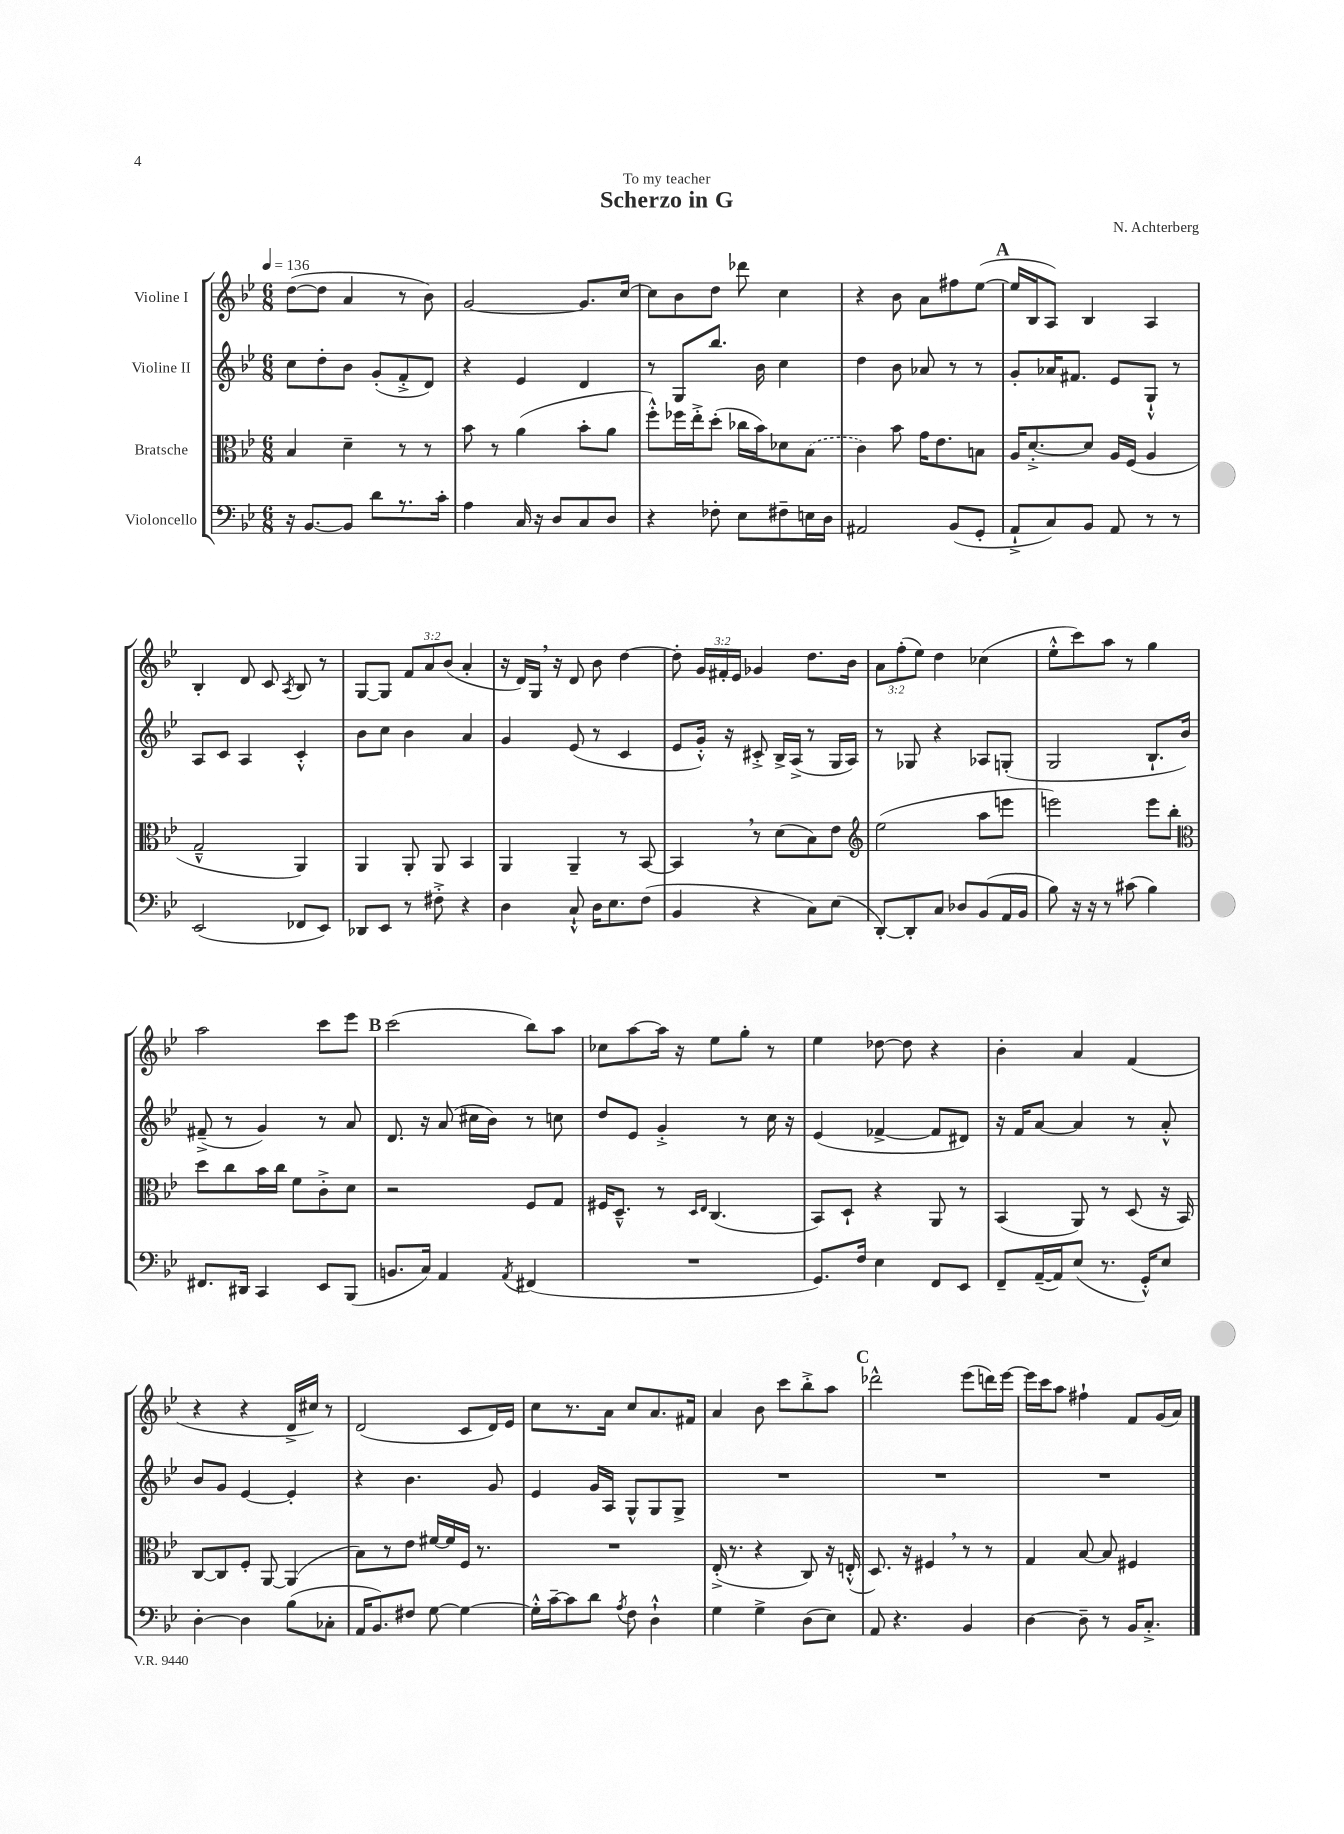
\header { title = "Scherzo in G" composer = "N. Achterberg" dedication = "To my teacher" }
<<
\new StaffGroup <<
\new Staff = "s0" \with { instrumentName = "Violine I" } {
    \clef treble \key bes \major \numericTimeSignature \time 6/8 \override Staff.TupletNumber.text = #tuplet-number::calc-fraction-text \tempo 4 = 136
    \autoBeamOff d''8[~( d''8] a'4 r8 bes'8) |
    g'2~ g'8.[ c''16]~ |
    c''8[ bes'8 d''8] des'''8 c''4 |
    r4 bes'8 a'8[ fis''8 ees''8]~( |
    \mark \markup { \bold "A" } ees''16[ bes16 a8]) bes4 a4 |
    bes4-. d'8 c'8 \acciaccatura { a8 } bes8 r8 |
    g8[~ g8] \tuplet 3/2 { f'8[ a'8 bes'8]( } a'4-. |
    r16 d'16[) g16] \breathe r16 d'8 bes'8 d''4~ |
    d''8-. \tuplet 3/2 { g'16[ fis'16-. ees'16] } ges'4 d''8.[ bes'16] |
    \tuplet 3/2 { a'8[ f''8-.( ees''8]) } d''4 ces''4( |
    ees''8[-.-^ c'''8) a''8] r8 g''4 |
    a''2 c'''8[ ees'''8] |
    \mark \markup { \bold "B" } c'''2( bes''8[) a''8] |
    ces''8[ a''8~ a''16] r16 ees''8[ g''8]-. r8 |
    ees''4 des''8~ des''8 r4 |
    bes'4-. a'4 f'4( |
    r4 r4 d'16[-> cis''16]) r8 |
    d'2( c'8[ d'16) ees'16] |
    c''8[ r8. a'16] c''8[ a'8. fis'16] |
    a'4 bes'8 c'''8[ bes''8-.-> a''8] |
    \mark \markup { \bold "C" } des'''2-^ ees'''8[( d'''16) ees'''16]~ |
    ees'''16[ c'''16 a''8] fis''4-! f'8[ g'16( a'16]) \bar "|." |
}
\new Staff = "s1" \with { instrumentName = "Violine II" } {
    \clef treble \key bes \major \numericTimeSignature \time 6/8
    \autoBeamOff c''8[ d''8-. bes'8] g'8[-.( f'8-.-> d'8]) |
    r4 ees'4 d'4 |
    r8 g8[ bes''8.] bes'16 c''4 |
    d''4 bes'8 aes'8 r8 r8 |
    \mark \markup { \bold "A" } g'8[-. aes'16 fis'8.] ees'8[ g8]-!-^ r8 |
    a8[ c'8] a4 c'4-.-^ |
    bes'8[ c''8] bes'4 a'4 |
    g'4 ees'8( r8 c'4 |
    ees'8[ g'16]-.-^) r16 cis'8-.-> bes16[-> a16]->( r8 g16[ a16]) |
    r8 ges8 r4 aes8[ g8]-.( |
    g2 bes8.[-! bes'16]) |
    fis'8--->( r8 g'4) r8 a'8 |
    \mark \markup { \bold "B" } d'8. r16 a'8( cis''16[ bes'16]) r8 c''8 |
    d''8[ ees'8] g'4-.-> r8 c''16 r16 |
    ees'4( fes'4~-> fes'8[ dis'8]) |
    r16 f'16[ a'8]~ a'4 r8 a'8-.-^ |
    bes'8[ g'8] ees'4~ ees'4-. |
    r4 bes'4. g'8 |
    ees'4 g'16[ a16] g8[-^ g8 g8]-> |
    R2. |
    \mark \markup { \bold "C" } R2. |
    R2. \bar "|." |
}
\new Staff = "s2" \with { instrumentName = "Bratsche" } {
    \clef alto \key bes \major \numericTimeSignature \time 6/8
    \autoBeamOff bes4 d'4-- r8 r8 |
    bes'8 r8 a'4( bes'8[-. a'8] |
    f''8[-.-^) fes''16 ees''16-.-> d''8]-.( ces''16[ bes'16) des'8 \once \slurDashed bes8]( |
    c'4) bes'8 g'16[ ees'8. b8] |
    \mark \markup { \bold "A" } a16[ d'8.~-.-> d'8] a16[ f16]( a4 |
    g2---^ a,4) |
    a,4 a,8-. a,8 bes,4 |
    a,4 a,4-- r8 bes,8~ |
    bes,4 \breathe r8 d'8[( bes8) ees'8] |
    \clef treble ees''2( a''8[ e'''8] |
    e'''2) e'''8[ bes''8]-. |
    \clef alto d''8[ c''8 bes'16 c''16] f'8[ c'8-.-> d'8] |
    \mark \markup { \bold "B" } r2 f8[ g8] |
    fis16[ d8.]---^ r8 \grace { d16[ ees16] } c4.( |
    bes,8[) d8]-! r4 a,8 r8 |
    bes,4( a,8) r8 d8( r16 bes,16) |
    c8[~ c8 f8]-. a,8~ a,4( |
    bes8[) r8 ees'8] fis'16[~ fis'16 f16] r8. |
    R2. |
    ees16-.->( r8. r4 c8) r16 e16-.-^( |
    \mark \markup { \bold "C" } d8.) r16 fis4 \breathe r8 r8 |
    g4 bes8~ bes8 fis4 \bar "|." |
}
\new Staff = "s3" \with { instrumentName = "Violoncello" } {
    \clef bass \key bes \major \numericTimeSignature \time 6/8
    \autoBeamOff r16 bes,8.[~ bes,8] d'8[ r8. c'16]-. |
    a4 c16 r16 d8[ c8 d8] |
    r4 fes8-. ees8[ fis8-- e16 d16] |
    ais,2 bes,8[( g,8]-. |
    \mark \markup { \bold "A" } a,8[-!-> c8) bes,8] a,8 r8 r8 |
    ees,2( fes,8[ ees,8]) |
    des,8[ ees,8] r8 fis8-.-> r4 |
    d4 c8-!-^ d16[ ees8. f8]( |
    bes,4 r4 c8[) ees8]( |
    d,8[~-.) d,8-. c8] des8[ bes,8( a,16 bes,16] |
    bes8) r16 r16 r8 cis'8( bes4) |
    fis,8.[ dis,16] c,4 ees,8[ bes,,8]( |
    \mark \markup { \bold "B" } b,8.[ c16]) a,4 \acciaccatura { a,8 } fis,4( |
    R2. |
    g,8.[) f16] ees4 f,8[ ees,8] |
    f,8[-- a,16~--( a,16) ees8]( r8. g,16[-.-^) ees8] |
    d4~-. d4 bes8[( ces8]-. |
    a,16[ bes,8.) fis8] g8~ g4~ |
    g16[-.-^ c'16~-- c'8 d'8] \acciaccatura { a8 } f8 d4-!-^ |
    g4 g4-> d8[( ees8]) |
    \mark \markup { \bold "C" } a,8 r4. bes,4 |
    d4~ d8-- r8 bes,16[ c8.]-.-> \bar "|." |
}
>>
>>
\layout { \context { \Score \remove "Bar_number_engraver" } }
